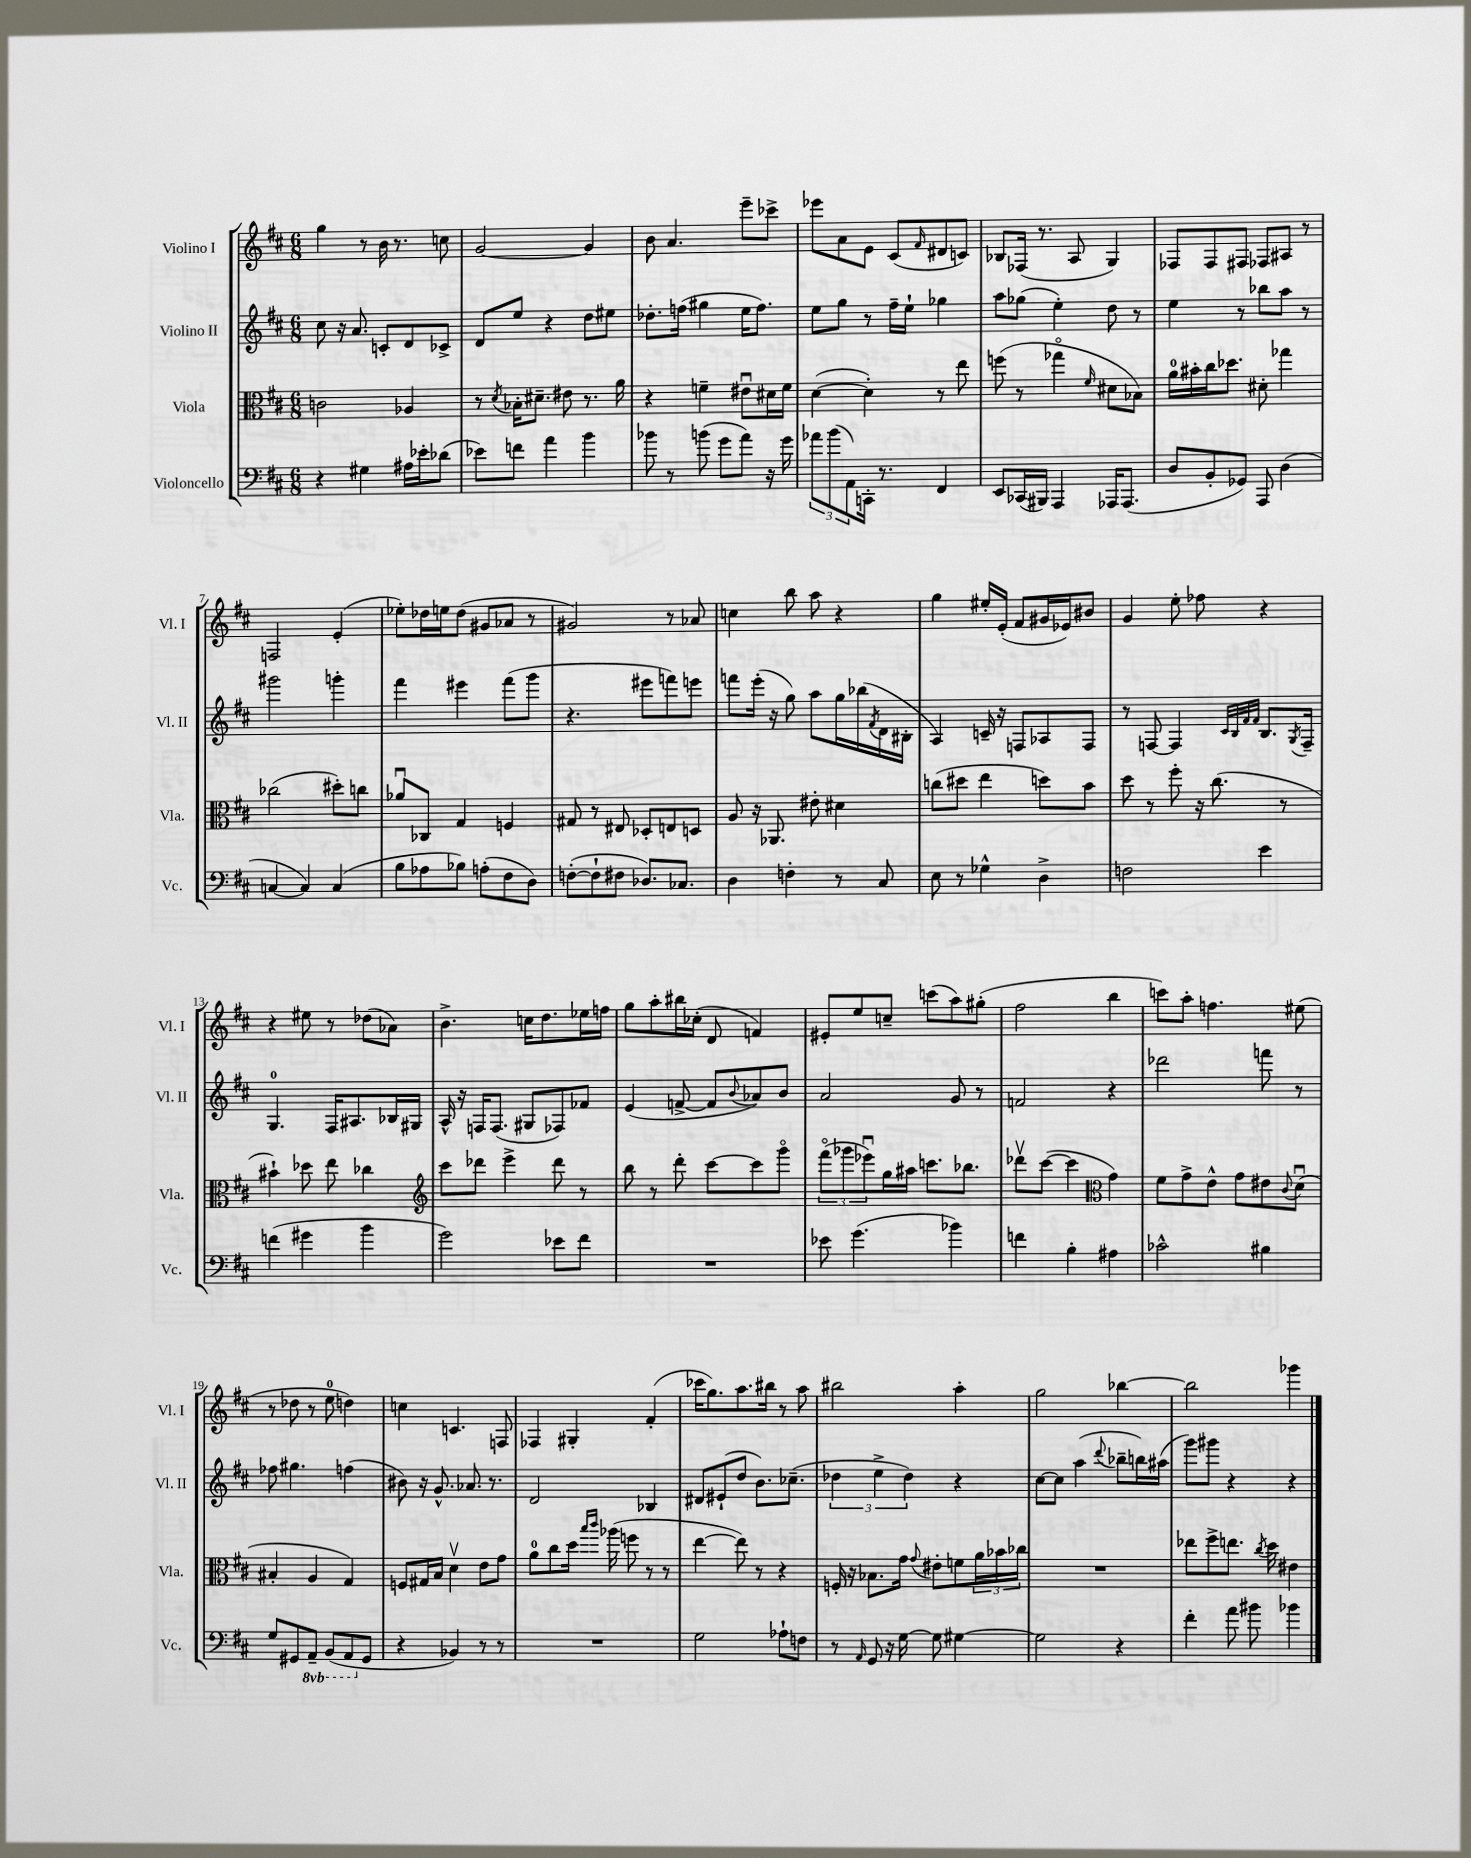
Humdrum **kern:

**kern	**kern	**kern	**kern
*part4	*part3	*part2	*part1
*staff4	*staff3	*staff2	*staff1
*I"Violoncello	*I"Viola	*I"Violino II	*I"Violino I
*I'Vc.	*I'Vla.	*I'Vl. II	*I'Vl. I
*clefF4	*clefC3	*clefG2	*clefG2
*k[f#c#]	*k[f#c#]	*k[f#c#]	*k[f#c#]
*M6/8	*M6/8	*M6/8	*M6/8
=1	=1	=1	=1
4r	2cn\	8cc#\	4gg\
.	.	16r	.
.	.	8.a/	.
4G#X\	.	.	8r
.	.	8cn'/L	16b\
.	.	.	8.r
16A#X\LL	4A-X/	8d/	.
16e-X'\J	.	.	.
(8d-X\J	.	8c-X^/J	8ccn\
=2	=2	=2	=2
8e-X\L)	8r	8d/L	[2g/
.	8qd/	.	.
8fn\J	16B-X'\KL	8ee/J	.
.	8.d#X~\J	.	.
4a\	.	4r	.
.	8e#X\	.	.
4b\	8.r	8dd\L	4g/]
.	.	8ee#X\J	.
.	16a\	.	.
=3	=3	=3	=3
8b-X\	4r	8.dd-X'\L	8b\
8r	.	.	4.a/
.	.	(16ffn\Jk	.
(8bn\	4fn~\	4gg#X\	.
8g\L	.	.	.
8a\J)	8e#Xu\L	16ee\KL	8eee~\L
.	.	8.ff\J)	.
16r	16d#X\L	.	8ccc-X^\J
16g\	16f\JJ	.	.
=4	=4	=4	=4
12a-X\L	([4d\	8ee\L	8eee-X\L
(12b\	.	.	.
.	.	8gg\J	8a\
12AA\)	.	.	.
16CCn'\Jk	4d'\])	8r	8e\J
8.r	.	.	.
.	.	16ff#~\LL	(8c#/L
.	.	16ee`\JJ	.
.	.	.	16qqf#/
4FF#/	8r	4gg-X\	8d#X/
.	8ee\	.	8cn/J)
=5	=5	=5	=5
8EE/L	(8ffn\	8aa\L	8B-X/L
(16CC-X/L	8r	(8gg-X\J	(16F-X/Jk
16BBB#X/JJ)	.	.	8.r
4AAA/	4gg-X\	4ee'\)	.
.	.	.	8A/
.	16qqf#/	.	.
16AAA-X/KL	8d#X\L	8dd\	4G/)
(8.AAA-/J	.	.	.
.	8B-X\J)	8r	.
=6	=6	=6	=6
8D/L	16a\LL	4ee\	8F-X/L
.	16b#X'\	.	.
8BB'/	16cc#\J	.	8F-/
.	8.dd-X\J	.	.
8GG-X/J)	.	8r	8F#X/J
8AAA/	8d#X'\	8bb-X\L	8F-X/L
(4D\	4gg-X\	8aa\J	8A#X/J
.	.	8r	8r
!!LO:LB:g=z
=7	=7	=7	=7
[4Cn/	(2cc-X\	2ggg#X\	2Fn/
4C/])	.	.	.
(4C/	8dd#X'\L)	4gggn'\	(4e'/
.	8ccn\J	.	.
=8	=8	=8	=8
8B\L	8a-Xu/L	4fff#\	8ee-X'\L)
8A-X\	8C-X/J	.	16dd-X\L
.	.	.	16een\J
8B-X\J)	4G/	4eee#X\	(8dd-\J
(8An'\L	.	.	8g#X/L
8F#\	4Fn/	(8fff#\L	8a-X/J
8D\J)	.	8ggg\J	8r
=9	=9	=9	=9
([8Fn'\L	8G#X/	4.r	2g#X/)
8F`\]	8r	.	.
8F#X\J	8E#X/	.	.
8.D-X/L)	8D-X'/L	8eee#X\L	.
.	8En/	8fffn\)	8r
8.C-X/J	.	.	.
.	8Dn/J	8eeen\J	8a-X/
=10	=10	=10	=10
4D\	8A/	8fffn\L	4ccn\
.	16r	(16eee'\Jk	.
.	8.AA-X/	16r	.
4Fn'\	.	8gg\)	8bb\
.	8e#X'\	8aa\L	8aa\
8r	4d#X\	16gg\L	4r
.	.	(16bb-X\	.
.	.	8qf#/	.
8C#/	.	16d\	.
.	.	16B#X'\JJ	.
=11	=11	=11	=11
8E\	(8ccn\L	4A/)	4gg\
8r	8dd#X\J	.	.
4G-X^^\	4ee\	16cn~/	16ee#X'/LL
.	.	16r	(16e'/JJ
.	.	8Fn/L	8f#/L
4D^\	8ddn\L)	8A-X/	16g#X/L
.	.	.	16e-X/J)
.	8b\J	8F/J	8b#X/J
=12	=12	=12	=12
2Fn\	8dd\	8r	4g/
.	8r	[8Fn/	.
.	8ff#'\	4F/]	8ee'\
.	16r	.	8ff-X\
.	(8.cc#\	.	.
.	.	32qqc#/LLL	.
.	.	32qqB/	.
.	.	32qqf#/	.
.	.	32qqf#/JJJ	.
4e\	.	8.B/L	4r
.	8r	.	.
.	.	8qG/	.
.	.	16F~/Jk	.
!!LO:LB:g=z
=13	=13	=13	=13
(4fn\	4b#X`\)	4.G/	4r
4g#X\	8dd-X\	.	8ee#X\
.	8ee\	16F#/KL	8r
.	.	8.A#X/	.
4b\	4cc-X\	.	(8dd-X\L
.	.	16B-X/L	8a-X\J)
.	.	16G#X/JJ	.
=14	=14	=14	=14
*	*clefG2	*	*
2g\)	8ccc#\L	16A^^/	4.b^\
.	.	16r	.
.	8ddd-X\J	16Fn/KL	.
.	.	(8.F/J	.
.	4eee^\	.	.
.	.	8G#X/L	16ccn\KL
.	.	.	8.dd\
8e-X\L	8ddd-\	8F-X/)	.
8f#\J	8r	8f-X/J	16ee-X\L
.	.	.	16ffn\JJ
=15	=15	=15	=15
2.r	8bb\	(4e/	8gg\L
.	8r	.	8aa'\
.	8ddd'\	[8fn^/	16bb#X\L
.	.	.	(16cc-X'\JJ
.	[8ccc#\L	8f/L]	8d/
.	.	8qqb/	.
.	8ccc#\]	8a-X/)	4fn/)
.	8ggg\J	8b/J	.
=16	=16	=16	=16
8e-X\	(12fff#\L	2a/	8e#X'/L
.	12ggg-X\	.	.
(4.g\	.	.	8ee/
.	12eee-Xu\)	.	.
.	16gg\L	.	8ccn~/J
.	16aa#X\JJ	.	.
.	8.cccn\L	.	(8cccn\L
4b-X\)	.	8g/	8aa\)
.	8.bb-X\J	.	.
.	.	8r	(8gg#X'\J
=17	=17	=17	=17
4fn\	8ddd-Xv\L	2fn/	2ff#\
.	([8ccc#\J	.	.
4B'\	4ccc#\]	.	.
*	*clefC3	*	*
4A#X\	4g\)	4r	4bb\
=18	=18	=18	=18
2c-X^^\	8f#\L	2ddd-X\	8cccn\L)
.	8g^\	.	8aa'\J
.	8e^^\J	.	4.ffn\
.	8g\L	.	.
4B#X\	8e#X\	8fffn\	.
.	8qqc#/	.	.
.	(8du\J	8r	(8ee#X\
!!LO:LB:g=z
=19	=19	=19	=19
8G/L	4B#X'/	8ff-X\	8r
8GG#X/	.	4.gg#X\	8dd-X\
*8ba	*	*	*
8AAA~/J	4A/	.	8r
(8BBB/L	.	.	8ee\
8AAA/	4G/)	(4ffn\	4ddn\)
*X8ba	*	*	*
8GG#/J	.	.	.
=20	=20	=20	=20
4r	8Fn/L	8b#X\)	4ccn\
.	16G#X/L	16r	.
.	16B/JJ	8.g^^/	.
4BB-X/)	4dv\	.	4.cn/
.	.	8.a-X/	.
8r	8e\L	.	.
.	.	8.r	.
8r	8g\J	.	8Fn/
=21	=21	=21	=21
2.r	8a\L	2d/	4F-X/
.	8cc#\	.	.
.	16dd\Jk	.	4G#X'/
.	16qqbb/LL	.	.
.	16qqccc#/JJ	.	.
.	(16aa-X\	.	.
.	8ffn\	.	.
.	8r	4B-X/	(4f#'/
.	8r	.	.
=22	=22	=22	=22
2G\	[4ee\	8d#X/L	16ccc-X\KL
.	.	.	8.gg\)
.	.	(8e#X`/	.
.	8ee\])	8dd/J	8.aa\
.	8r	8.b\L)	.
.	.	.	16bb#X\Jk
8A-X`\L	4r	.	8r
.	.	(8.cc-X~\J	.
8Fn\J	.	.	8aa\
=23	=23	=23	=23
8r	16Fn'/	6dd-X\	2bb#X\
.	16r	.	.
16qqAA/	.	.	.
8GG/	8.B-X\L	.	.
.	.	6ee^\	.
16r	.	.	.
[16G\	16g\Jk	.	.
.	.	6dd-\)	.
.	8qqg/	.	.
8G\]	8e#X'\L	.	.
[4G#X\	8fn\	4r	4aa'\
.	24a\L	.	.
.	24b-X\	.	.
.	24cc-X\JJ	.	.
=24	=24	=24	=24
2G#\]	2.r	[8cc#\L	2gg\
.	.	8cc#\J]	.
.	.	(4aa\	.
.	.	8qqddd/	.
4r	.	8bb-X~\L	[4bb-X\
.	.	16bbn\L)	.
.	.	(16aa#X\JJ	.
=25	=25	=25	=25
4f#'\	8ee-X\L	8ggg\L)	2bb-\]
.	8ff#^\	8ggg#X\J	.
8a\	8.een\J	4r	.
8b#X\	.	.	.
.	8qcc#/	.	.
.	16dd\	.	.
4b-X\	4e#X\	4r	4ggg-X\
==	==	==	==
*-	*-	*-	*-
